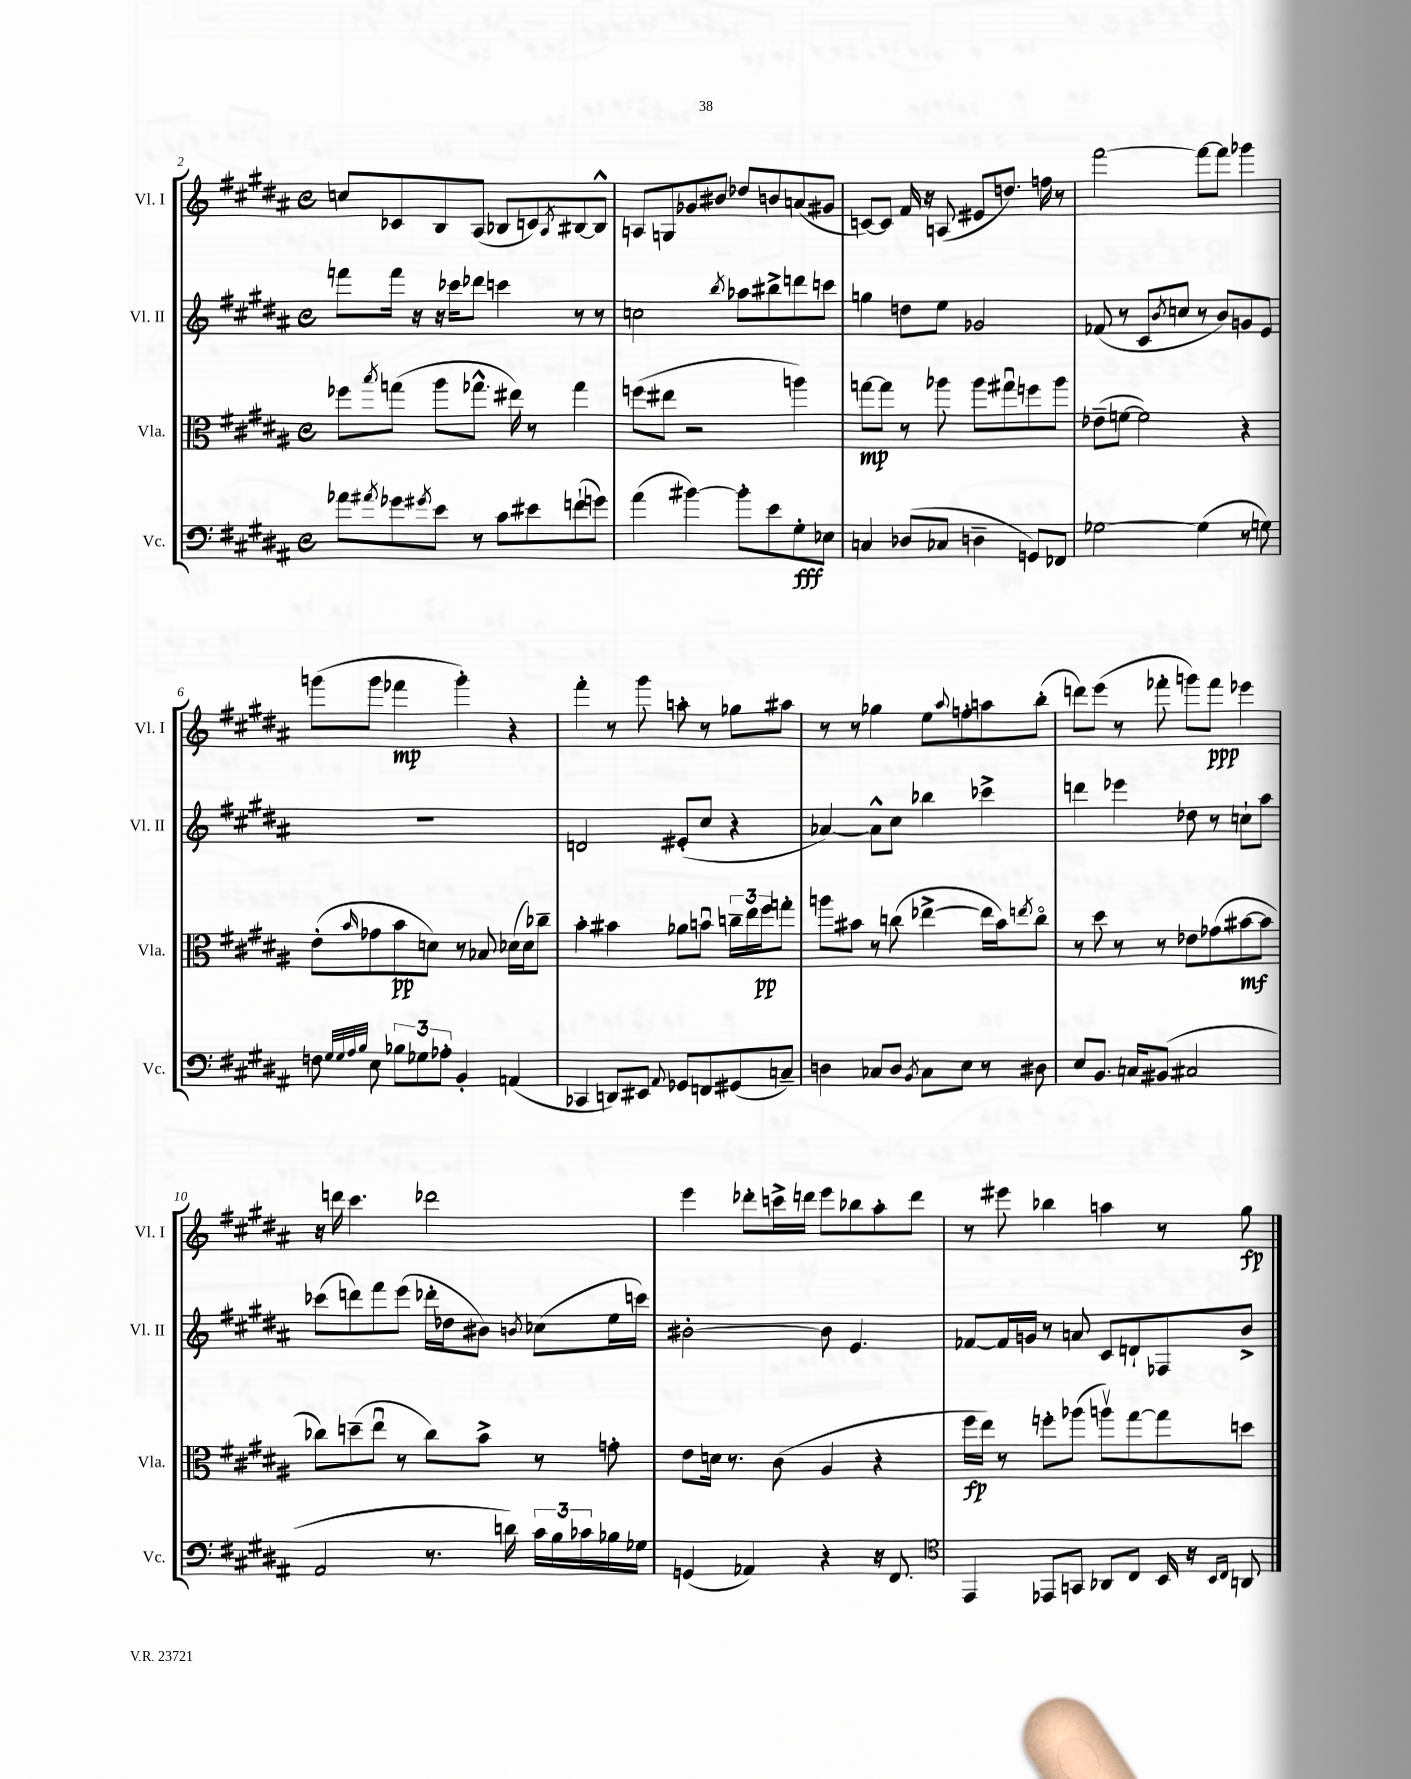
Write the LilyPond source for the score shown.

<<
\new StaffGroup <<
\new Staff = "s0" \with { instrumentName = "Vl. I" shortInstrumentName = "Vl. I" } {
    \clef treble \key b \major \defaultTimeSignature \time 4/4
    c''8 ces'8 b8 ais8( bes8 c'8) \acciaccatura { ais8 } bis8~ bis8-^ |
    a8 g8 ges'8 bis'8 des''8 b'8 a'8( gis'8 |
    c'8~) c'8 fis'16 r16 a8( eis'8 d''8.) f''16 r8 |
    fis'''2~ fis'''8~ fis'''8 ges'''4 |
    g'''8( g'''8 fes'''4\mp g'''4-.) r4 |
    fis'''4-. r8 gis'''8 a''8-. r8 ges''8 ais''8 |
    r8 r8 ges''4 e''8 \appoggiatura { ais''8 } f''8-. a''8 b''8-.( |
    d'''8) e'''8( r8 fes'''8-. g'''8) fes'''8\ppp ees'''4 |
    r16 d'''16 cis'''4. des'''2 |
    e'''4 des'''8-. c'''16-> d'''16 e'''8 bes''8 ais''8-. d'''8 |
    r8 eis'''8 bes''4 a''4 r8 gis''8\fp \bar "|." |
}
\new Staff = "s1" \with { instrumentName = "Vl. II" shortInstrumentName = "Vl. II" } {
    \clef treble \key b \major \defaultTimeSignature \time 4/4
    f'''8 f'''16 r16 r16 ces'''16 des'''8 c'''4 r8 r8 |
    c''2 \acciaccatura { b''8 } aes''8 bis''8-> d'''8 c'''8 |
    g''4 d''8 e''8 ges'2 |
    fes'8( r8 cis'8 \acciaccatura { b'8 } c''8 r8 b'8) g'8 e'8 |
    R1 |
    d'2 eis'8-.( cis''8 r4 |
    aes'4~) aes'8-^ cis''8 bes''4 ces'''4-> |
    d'''4 ees'''4 des''8 r8 c''8-! ais''8 |
    ces'''8( d'''8) fis'''8 e'''8( des'''16-. des''16 bis'8) \acciaccatura { b'8 } ces''8( e''16 c'''16) |
    bis'2~-. bis'8 e'4. |
    fes'8~ fes'16 g'16 r8 a'8 cis'8 d'8-! fes8 b'8-> \bar "|." |
}
\new Staff = "s2" \with { instrumentName = "Vla." shortInstrumentName = "Vla." } {
    \clef alto \key b \major \defaultTimeSignature \time 4/4
    fes''8 \acciaccatura { b''8 } g''8( ais''8 ges''8.-^ eis''16) r8 ges''4 |
    f''8( eis''8 r2 a''4) |
    g''8~\mp g''8 r8 aes''8 aes''8 gis''8\downbow f''8 aes''8 |
    ees'8--( f'8~ f'2) r4 |
    e'8-.( \grace { b'16 } ges'8 b'8\pp d'8) r8 bes8 des'16( des'16) ces''8-- |
    b'4-. bis'4 aes'8 b'8\downbow \tuplet 3/2 { c''16-- e''16 fis''16\pp } g''8-. |
    a''8 bis'8 r8 c''8( ees''4~-> ees''16 bis'16) \acciaccatura { e''8 } c''8\flageolet |
    r8 dis''8 r8 r8 ees'8 ges'8( bis'8~\mf bis'8 |
    ces''8) d''8--( e''8\downbow r8 ces''8) b'8-> r8 g'8-. |
    e'8 d'16 r8. cis'8( ais4 r4 |
    fis''16\fp e''16) r8 f''8-. aes''8( a''8\upbow) gis''8~ gis''8 d''8 \bar "|." |
}
\new Staff = "s3" \with { instrumentName = "Vc." shortInstrumentName = "Vc." } {
    \clef bass \key b \major \defaultTimeSignature \time 4/4
    aes'8 \acciaccatura { ais'8 } ges'8 \acciaccatura { gis'8 } e'8 r8 cis'8 eis'8 f'8-!( g'8) |
    ais'4( bis'4~) bis'8-. e'8 gis8-.\fff ees8 |
    c4 des8( ces8 d4-- g,8) fes,8 |
    ges2~ ges4( r8 g8) |
    f8 \grace { gis32 gis32 ais32 b32 } e8 \tuplet 3/2 { bes8 ges8 aes8-. } b,4-. a,4( |
    ces,4 d,8) eis,8 \appoggiatura { ais,8 } ges,8 f,8 gis,8( c8--) |
    d4 ces8 d8 \acciaccatura { b,8 } ces8 e8 r8 dis8 |
    e8 b,8. c16 bis,8( cis2 |
    ais,2 r8. d'16) \tuplet 3/2 { cis'16 b16 ces'16 } bes16 ges16 |
    g,4( aes,4) r4 r16 fis,8. |
    \clef tenor e,4 ees,8 g,8 aes,8 cis8 b,16 r16 \grace { b,16 cis16 } a,8 \bar "|." |
}
>>
>>
\layout { \context { \Score currentBarNumber = #2 } }
